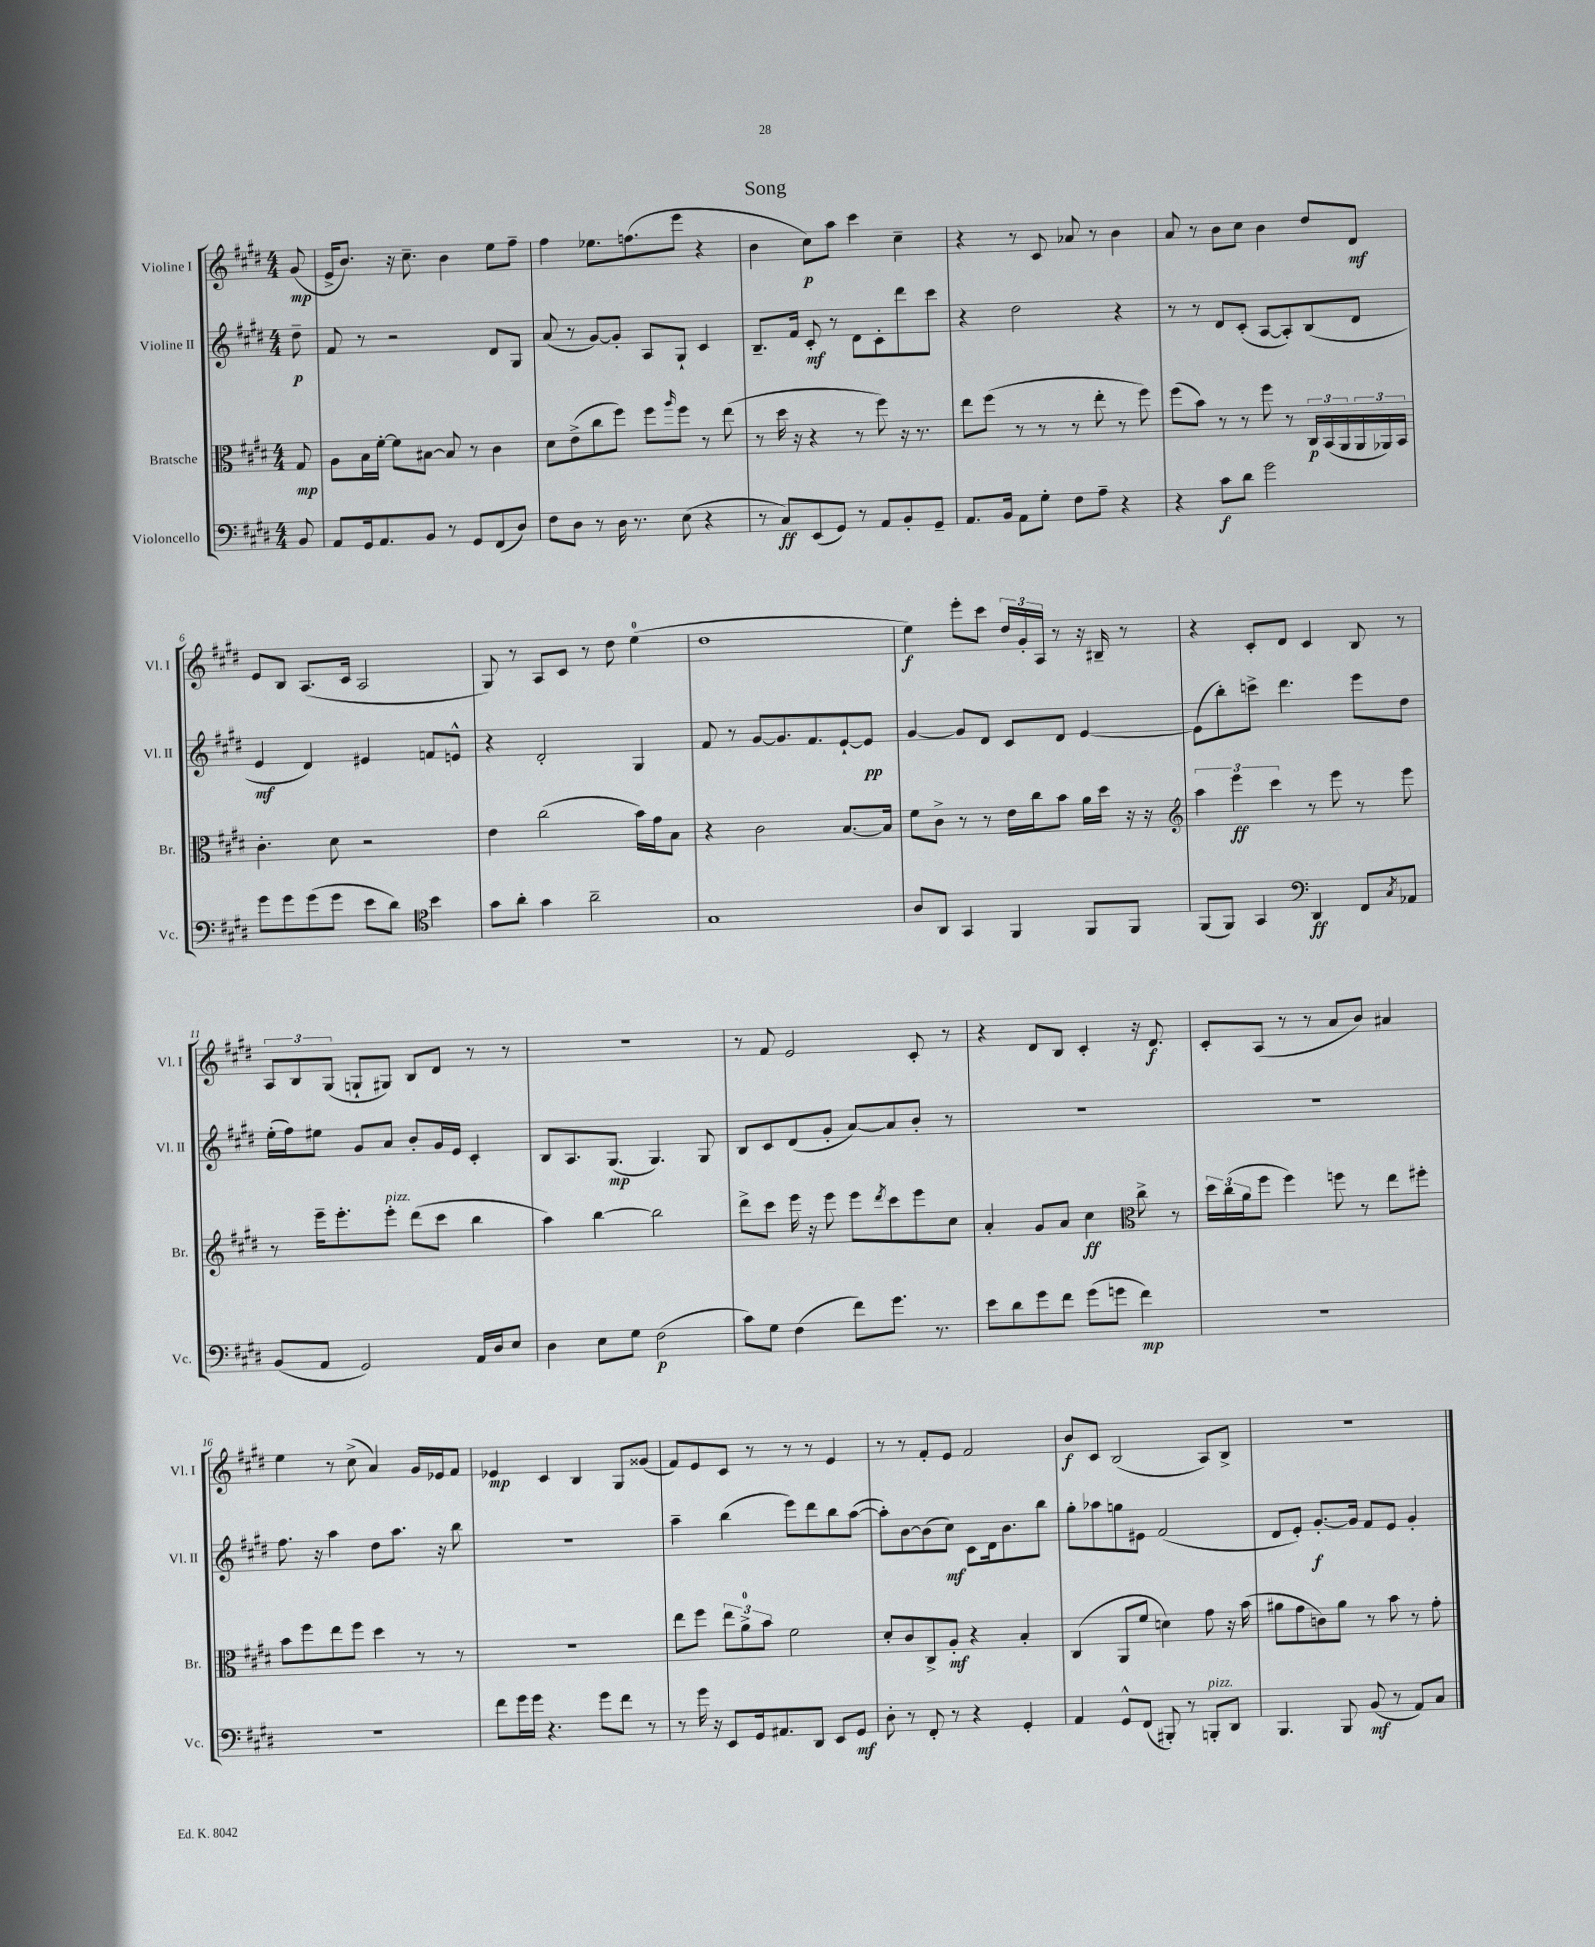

**kern	**dynam	**kern	**dynam	**kern	**dynam	**kern	**dynam
*part4	*part4	*part3	*part3	*part2	*part2	*part1	*part1
*staff4	*staff4	*staff3	*staff3	*staff2	*staff2	*staff1	*staff1
*I"Violoncello	*	*I"Bratsche	*	*I"Violine II	*	*I"Violine I	*
*I'Vc.	*	*I'Br.	*	*I'Vl. II	*	*I'Vl. I	*
*clefF4	*	*clefC3	*	*clefG2	*	*clefG2	*
*k[f#c#g#d#]	*	*k[f#c#g#d#]	*	*k[f#c#g#d#]	*	*k[f#c#g#d#]	*
*M4/4	*	*M4/4	*	*M4/4	*	*M4/4	*
=	=	=	=	=	=	=	=
8BB/	.	8G#/	mp	8dd#~\	p	(8g#/	mp
=1	=1	=1	=1	=1	=1	=1	=1
8AA/L	.	8A\L	.	8f#/	.	16e^/KL	.
.	.	.	.	.	.	8.b/J)	.
16GG#/k	.	16B\L	.	8r	.	.	.
8.AA/	.	[16f#'\JJ	.	.	.	.	.
.	.	8f#\L]	.	2r	.	16r	.
.	.	.	.	.	.	8.cc#~\	.
8BB/J	.	[8B#X\J	.	.	.	.	.
8r	.	8B#/]	.	.	.	4b\	.
8GG#/L	.	8r	.	.	.	.	.
(8FF#/	.	4c#\	.	8d#/L	.	8ee\L	.
8D#/J)	.	.	.	8G#/J	.	8ff#~\J	.
=2	=2	=2	=2	=2	=2	=2	=2
8F#\L	.	8d#\L	.	(8a/	.	4ff#\	.
8D#\J	.	(8e^\	.	8r	.	.	.
8r	.	8cc#\	.	[8g#/L)	.	8.ee-X\L	.
16D#\	.	8ff#\J)	.	8g#'/J]	.	.	.
8.r	.	.	.	.	.	(8.ffn\	.
.	.	8ff#\L	.	8A/L	.	.	.
.	.	16qqaa/	.	.	.	.	.
(8E\	.	8ff#\J	.	8G#`/J	.	8eee\J	.
4r	.	8r	.	4c#/	.	4r	.
.	.	(8ee\	.	.	.	.	.
=3	=3	=3	=3	=3	=3	=3	=3
8r	.	8r	.	8.B~/L	.	4b\	.
8C#/L)	ff	16dd#\	.	.	.	.	.
.	.	16r	.	16f#/Jk	.	.	.
(8EE/	.	4r	.	8c#'/	mf	8cc#\L)	p
8GG#/J)	.	.	.	8r	.	8aa\J	.
8r	.	8r	.	8d#\L	.	4ccc#\	.
8AA/L	.	8ff#\)	.	8c#'\	.	.	.
8BB'/	.	16r	.	8ddd#\	.	4cc#~\	.
.	.	8.r	.	.	.	.	.
8GG#~/J	.	.	.	8ccc#\J	.	.	.
=4	=4	=4	=4	=4	=4	=4	=4
8.AA/L	.	8ee\L	.	4r	.	4r	.
.	.	(8ff#\J	.	.	.	.	.
16BB/Jk	.	.	.	.	.	.	.
8AA\L	.	8r	.	2dd#\	.	8r	.
8G#'\J	.	8r	.	.	.	8c#/	.
8F#\L	.	8r	.	.	.	8a-X/	.
8A~\J	.	8ee'\	.	.	.	8r	.
4r	.	8r	.	4r	.	4b\	.
.	.	8ff#\)	.	.	.	.	.
=5	=5	=5	=5	=5	=5	=5	=5
4r	.	(8ff#\L	.	8r	.	8a/	.
.	.	8b\J)	.	8r	.	8r	.
8c#\L	f	8r	.	8d#/L	.	8b\L	.
8d#\J	.	8r	.	(8c#'/J	.	8cc#\J	.
2g#\	.	8ff#\	.	[8A/L	.	4b\	.
.	.	8r	.	8A'/])	.	.	.
.	.	24C#/LL	p	(8B/	.	8dd#/L	.
.	.	(24BB/	.	.	.	.	.
.	.	24AA/	.	.	.	.	.
.	.	24AA/	.	8d#/J	.	8d#/J	mf
.	.	24AA-X/)	.	.	.	.	.
.	.	24BB/JJ	.	.	.	.	.
!!LO:LB:g=z
=6	=6	=6	=6	=6	=6	=6	=6
8g#\L	.	4.c#'\	.	4e/	mf	8e/L	.
8g#\	.	.	.	.	.	8B/J	.
(8g#\	.	.	.	4d#/)	.	(8.A/L	.
8g#\J	.	8d#\	.	.	.	.	.
.	.	.	.	.	.	16c#/Jk	.
8e\L	.	2r	.	4e#X/	.	2A/	.
8d#\J)	.	.	.	.	.	.	.
*clefC4	*	*	*	*	*	*	*
4b\	.	.	.	8fn/L	.	.	.
.	.	.	.	8en^^/J	.	.	.
=7	=7	=7	=7	=7	=7	=7	=7
8g#\L	.	4e\	.	4r	.	8G#/)	.
8a'\J	.	.	.	.	.	8r	.
4g#\	.	(2cc#\	.	2d#'/	.	8A/L	.
.	.	.	.	.	.	8c#/J	.
2a~\	.	.	.	.	.	8r	.
.	.	.	.	.	.	8dd#\	.
.	.	16b\LL)	.	4G#/	.	(4ee\	.
.	.	16g#\J	.	.	.	.	.
.	.	8B\J	.	.	.	.	.
=8	=8	=8	=8	=8	=8	=8	=8
1G#	.	4r	.	8f#/	.	1dd#	.
.	.	.	.	8r	.	.	.
.	.	2c#\	.	[8g#/L	.	.	.
.	.	.	.	8.g#/]	.	.	.
.	.	.	.	8.f#/	.	.	.
.	.	[8.B/L	.	[8e`/	.	.	.
.	.	.	.	8e/J]	pp	.	.
.	.	16B/Jk]	.	.	.	.	.
=9	=9	=9	=9	=9	=9	=9	=9
8A/L	.	8f#\L	.	[4g#/	.	4ee\)	f
8AA/J	.	8c#^\J	.	.	.	.	.
4GG#/	.	8r	.	8g#/L]	.	8eee'\L	.
.	.	8r	.	8d#/J	.	8ccc#\J	.
4FF#/	.	16e\LL	.	8c#/L	.	24dd#/LL	.
.	.	.	.	.	.	24g#'/	.
.	.	16cc#\J	.	.	.	.	.
.	.	.	.	.	.	24A/JJ	.
.	.	8b\J	.	8d#/J	.	8r	.
8FF#/L	.	16a\LL	.	[4e/	.	16r	.
.	.	16dd#\JJ	.	.	.	16B#X~/	.
8FF#/J	.	16r	.	.	.	8r	.
.	.	16r	.	.	.	.	.
=10	=10	=10	=10	=10	=10	=10	=10
*	*	*clefG2	*	*	*	*	*
(8FF#/L	.	6aa\	.	(8e\L]	.	4r	.
8FF#/J)	.	.	.	8bb'\)	.	.	.
.	.	6eee\	ff	.	.	.	.
4GG#/	.	.	.	8cccn^\J	.	8c#'/L	.
.	.	6ccc#\	.	.	.	.	.
.	.	.	.	4.ddd#\	.	8d#/J	.
*clefF4	*	*	*	*	*	*	*
4DD#/	ff	8r	.	.	.	4c#/	.
.	.	8eee\	.	.	.	.	.
8FF#/L	.	8r	.	8eee\L	.	8B/	.
8qC#/	.	.	.	.	.	.	.
8AA-X/J	.	8eee\	.	8dd#\J	.	8r	.
!!LO:LB:g=z
=11	=11	=11	=11	=11	=11	=11	=11
(8BB/L	.	8r	.	(16ee'\LL	.	12A/L	.
.	.	.	.	16ff#\J)	.	.	.
.	.	.	.	.	.	12B/	.
8AA/J	.	16eee~\KL	.	8ee#X\J	.	.	.
.	.	.	.	.	.	(12G#/J	.
.	.	8.eee'\	.	.	.	.	.
2GG#/)	.	.	.	8g#/L	.	8Gn`/L	.
!	!	!LO:TX:a:i:t=pizz.	!	!	!	!	!
.	.	8eee'\J	.	8a/J	.	8G#X/J)	.
.	.	(8ddd#\L	.	8b'/L	.	8B/L	.
.	.	8ccc#\J	.	16g#/L	.	8d#/J	.
.	.	.	.	16e/JJ	.	.	.
16AA/LL	.	4bb\	.	4c#'/	.	8r	.
16D#/J	.	.	.	.	.	.	.
8E/J	.	.	.	.	.	8r	.
=12	=12	=12	=12	=12	=12	=12	=12
4D#\	.	4aa\)	.	8B/L	.	1r	.
.	.	.	.	8.A/	.	.	.
8E\L	.	[4bb\	.	.	.	.	.
.	.	.	.	(8.G#/J	mp	.	.
8G#\J	.	.	.	.	.	.	.
(2F#\	p	2bb\]	.	4.G#/)	.	.	.
.	.	.	.	8G#/	.	.	.
=13	=13	=13	=13	=13	=13	=13	=13
8c#\L)	.	8ddd#^\L	.	8B/L	.	8r	.
8G#\J	.	8ccc#\J	.	8c#/	.	8f#/	.
(4F#\	.	16eee\	.	(8d#/	.	2e/	.
.	.	16r	.	.	.	.	.
.	.	8eee\	.	8g#'/J	.	.	.
8f#\L)	.	8eee\L	.	[8a/L)	.	.	.
.	.	8qddd#/	.	.	.	.	.
8.g#\J	.	8ccc#\	.	8a/]	.	.	.
.	.	8eee\	.	8b'/J	.	8c#'/	.
8.r	.	.	.	.	.	.	.
.	.	8cc#\J	.	8r	.	8r	.
=14	=14	=14	=14	=14	=14	=14	=14
8e\L	.	4a'/	.	1r	.	4r	.
8d#\	.	.	.	.	.	.	.
8g#\	.	8g#/L	.	.	.	8d#/L	.
8f#\J	.	8a/J	.	.	.	8B/J	.
(8g#\L	.	4cc#\	ff	.	.	4c#'/	.
8gn\J	.	.	.	.	.	.	.
*	*	*clefC3	*	*	*	*	*
4f#\)	mp	8cc#^\	.	.	.	16r	.
.	.	.	.	.	.	8.d#/	f
.	.	8r	.	.	.	.	.
=15	=15	=15	=15	=15	=15	=15	=15
1r	.	24dd#\LL	.	1r	.	8c#'/L	.
.	.	(24cc#\	.	.	.	.	.
.	.	24a\J	.	.	.	.	.
.	.	8ff#\J	.	.	.	(8A/J	.
.	.	4ff#\)	.	.	.	8r	.
.	.	.	.	.	.	8r	.
.	.	8ffn\	.	.	.	8a/L	.
.	.	8r	.	.	.	8b/J)	.
.	.	8ee\L	.	.	.	4a#X/	.
.	.	8ff#X'\J	.	.	.	.	.
!!LO:LB:g=z
=16	=16	=16	=16	=16	=16	=16	=16
1r	.	8b\L	.	8.ff#\	.	4ee\	.
.	.	8ff#\	.	.	.	.	.
.	.	.	.	16r	.	.	.
.	.	8ee\	.	4aa\	.	8r	.
.	.	8ff#\J	.	.	.	(8cc#^\	.
.	.	4dd#\	.	8dd#\L	.	4a/)	.
.	.	.	.	8.aa\J	.	.	.
.	.	8r	.	.	.	16g#/LL	.
.	.	.	.	16r	.	16e-X/J	.
.	.	8r	.	8bb\	.	8f#/J	.
=17	=17	=17	=17	=17	=17	=17	=17
8f#\L	.	1r	.	1r	.	4e-X/	mp
16g#\L	.	.	.	.	.	.	.
16g#\JJ	.	.	.	.	.	.	.
4.r	.	.	.	.	.	4c#/	.
.	.	.	.	.	.	4B/	.
8g#\L	.	.	.	.	.	.	.
8f#\J	.	.	.	.	.	8G#/L	.
8r	.	.	.	.	.	(8g##X/J	.
=18	=18	=18	=18	=18	=18	=18	=18
8r	.	8ee\L	.	4aa~\	.	8f#/L)	.
16g#\	.	8ff#\J	.	.	.	8e/	.
16r	.	.	.	.	.	.	.
8EE/L	.	12ee\L	.	(4bb\	.	8c#/J	.
.	.	12a^\	.	.	.	.	.
16GG#/k	.	.	.	.	.	8r	.
.	.	12b\J	.	.	.	.	.
8.AA#X/	.	.	.	.	.	.	.
.	.	2f#\	.	8eee\L)	.	8r	.
8DD#/J	.	.	.	8ddd#\	.	8r	.
8EE/L	.	.	.	8bb\	.	4e/	.
8GG#/J	mf	.	.	([8aa\J	.	.	.
=19	=19	=19	=19	=19	=19	=19	=19
8D#'\	.	8d#'/L	.	8aa'\L])	.	8r	.
8r	.	8c#/	.	[8b\	.	8r	.
8FF#'/	.	8C#^/	.	(8b\]	.	8f#'/L	.
8r	.	8A'/J	mf	8cc#\J)	mf	8e/J	.
4r	.	4r	.	8c#\L	.	2f#/	.
.	.	.	.	16d#\k	.	.	.
.	.	.	.	8.b\	.	.	.
4GG#'/	.	4B'/	.	.	.	.	.
.	.	.	.	8bb\J	.	.	.
=20	=20	=20	=20	=20	=20	=20	=20
4AA/	.	(4C#/	.	8gg#'\L	.	8b/L	f
.	.	.	.	8aa-X\	.	8c#/J	.
8GG#^^/L	.	8AA/L	.	8ggn\	.	(2B/	.
(8FF#/J	.	8f#/J	.	8e#X\J	.	.	.
8BBB#X'/)	.	4dn\)	.	(2f#/	.	.	.
8r	.	.	.	.	.	.	.
!LO:TX:a:i:t=pizz.	!	!	!	!	!	!	!
8BBBn'/L	.	8g#\	.	.	.	8A/L)	.
8DD#/J	.	16r	.	.	.	8B^/J	.
.	.	(16b\	.	.	.	.	.
=21	=21	=21	=21	=21	=21	=21	=21
4.BBB/	.	8a#X\L	.	8d#/L	.	1r	.
.	.	8g#\	.	8e'/J)	.	.	.
.	.	8cn\)	.	[8.g#'/L	f	.	.
8BBB/	.	8a#\J	.	.	.	.	.
.	.	.	.	16g#/Jk]	.	.	.
(8BB/	mf	8r	.	8f#/L	.	.	.
8r	.	8b\	.	8e/J	.	.	.
8AA/L)	.	8r	.	4g#'/	.	.	.
8C#/J	.	8g#'\	.	.	.	.	.
==	==	==	==	==	==	==	==
*-	*-	*-	*-	*-	*-	*-	*-
